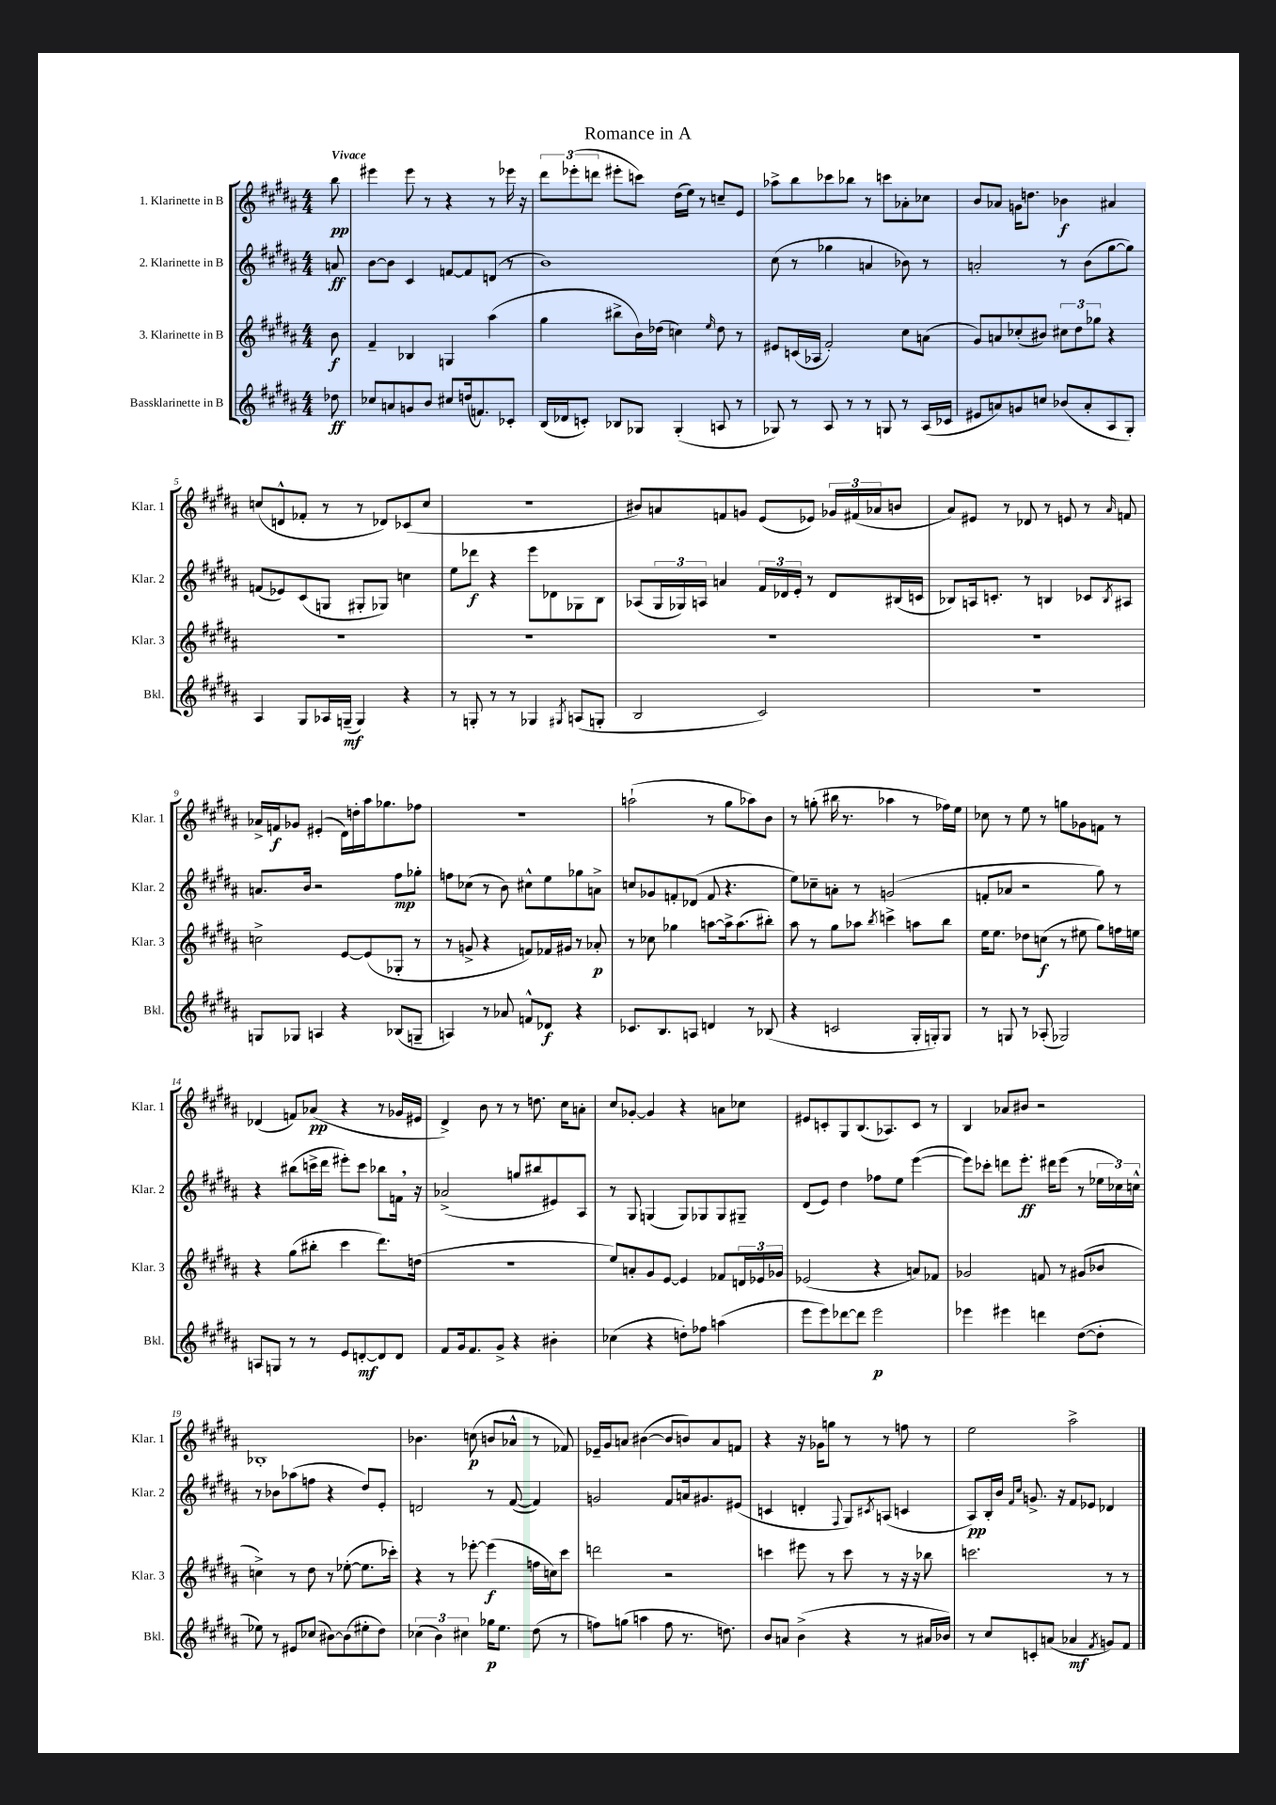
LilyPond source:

\header { title = "Romance in A" }
<<
\new StaffGroup <<
\new Staff = "s0" \with { instrumentName = "1. Klarinette in B" shortInstrumentName = "Klar. 1" } {
    \clef treble \key b \major \numericTimeSignature \time 4/4 \partial 8 \tempo "Vivace"
    b''8\pp |
    eis'''4 eis'''8 r8 r4 r8 ees'''16 r16 |
    \tuplet 3/2 { dis'''8 ees'''8-.( d'''8 } eis'''8-. c'''8) dis''16( e''16) r8 c''8-- e'8 |
    aes''8-> b''8 ces'''8 bes''8 r8 c'''8 aes'8-. ces''8 |
    b'8 aes'8 g'16 d''8. bes'4\f ais'4 |
    c''8( d'8-^ fes'8-. r8 r8 des'8) ces'8( c''8 |
    r1 |
    bis'8) a'8 f'8 g'8 e'8( ees'8) \tuplet 3/2 { ges'16 fis'16( aes'16 } b'8 |
    ais'8) eis'8 r8 des'8 r8 e'8 r8 \grace { ais'16 } f'8 |
    aes'16-> f'16\f ges'8 eis'4-.( dis'16) d''16-. ais''16 ges''8. fes''8 |
    R1 |
    a''2-!( r8 gis''8 aes''8) b'8 |
    r8 g''8-.( bis''16 r8. aes''4 r8 fes''16) e''16 |
    ces''8 r8 e''8 r8 g''8 ges'8 f'8 r8 |
    des'4( f'8) aes'8\pp( r4 r8 ges'16 eis'16 |
    dis'4->) b'8 r8 r8 d''8. cis''16 a'8-. |
    cis''8 ges'8~-. ges'4 r4 a'8 ces''8 |
    eis'8 c'8-. gis8 b8.( aes8.) c'8 r8 |
    b4 aes'8 bis'8 r2 |
    bes1-. |
    bes'4. c''8\p( b'8 aes'8-^ r8 fes'8) |
    ees'16-- gis'16 a'8 bis'4~( bis'8 b'8) a'8 f'8 |
    r4 r16 ges'16 g''8 r8 r8 f''8 r8 |
    e''2 ais''2-> \bar "|." |
}
\new Staff = "s1" \with { instrumentName = "2. Klarinette in B" shortInstrumentName = "Klar. 2" } {
    \clef treble \key b \major \numericTimeSignature \time 4/4 \partial 8
    a'8\ff |
    b'8~ b'8 cis'4 f'8~ f'8 d'8( r8 |
    b'1) |
    cis''8( r8 ges''4 a'4 bes'8) r8 |
    a'2-. r8 b'8( gis''8~ gis''8) |
    f'8( ees'8) cis'8( g8 gis8-. ges8) c''4 |
    e''8 des'''8\f r4 e'''8 des'8 ges8 b8 |
    aes8( \tuplet 3/2 { gis16 ges16) a16 } a'4 \tuplet 3/2 { fis'16 des'16 e'16-. } r8 des'8 bis16( c'16 |
    bes8) a16 c'8.-. r8 b4 ces'8 \acciaccatura { b8 } ais8 |
    a'8. b'16 r2 fis''8\mp ges''8-. |
    f''8 ces''8( r8 b'8) cis''8-^ e''8 ges''8 a'8-> |
    c''8 ges'8 f'8-. des'8( f'8 r4. |
    e''8) ces''8-- a'8-. r8 g'2( |
    f'8-. aes'8 r2 gis''8) r8 |
    r4 bis''8( c'''16-> dis'''16 eis'''8-.) c'''8 bes''8 f'16 \breathe r16 |
    aes'2->( g''8 bis''8 eis'8) ais8 |
    r8 gis8 g4( g8) ges8 ges8 gis8-- |
    dis'8( e'8) dis''4 fes''8 e''8 e'''4~( |
    e'''8) ces'''8-. d'''8 e'''8.-.\ff dis'''16 e'''8( r8 \tuplet 3/2 { ees''16 ces''16) c''16-^ } |
    r8 bes'8 aes''8( f''8 r4 dis''8) e'8-. |
    d'2 r8 fis'8~( fis'4) |
    g'2 fis'8 a'16 gis'8. eis'8( |
    c'4 d'4-. \appoggiatura { fis8 } gis8) \acciaccatura { cis'8 } a8( c'4 |
    ais8\pp) b16-. b'16 \grace { fis'16 cis''16 } g'8.-> r16 fis'8 ees'8 des'4 \bar "|." |
}
\new Staff = "s2" \with { instrumentName = "3. Klarinette in B" shortInstrumentName = "Klar. 3" } {
    \clef treble \key b \major \numericTimeSignature \time 4/4 \partial 8
    b'8\f |
    fis'4-- bes4 g4 ais''4( |
    gis''4 bis''8-> b'16) des''16( c''4) \grace { e''16 } des''8 r8 |
    eis'8 c'16( aes16 fis'2-.) cis''8 a'8( |
    gis'8) a'8 ces''8-.( bis'8) \tuplet 3/2 { cis''8 dis''8 ges''8 } r4 |
    R1 |
    R1 |
    R1 |
    R1 |
    c''2-> e'8~ e'8( ges8-. r8 |
    r8 g'8-> r4 f'8) fes'16 gis'16 r8 aes'8-.\p |
    r8 ces''8 ges''4 a''8~ a''16-> a''8.( bis''8-.) |
    ais''8 r8 gis''8 aes''8 \acciaccatura { b''8 } c'''4-> a''8 b''8 |
    e''16 e''8. des''8 c''8\f( r8 eis''8 gis''8) f''16 e''16 |
    r4 gis''8( bis''8-. cis'''4 dis'''8.) d''16( |
    r1 |
    e''8) a'8-. gis'8 e'8~ e'4 fes'8 \tuplet 3/2 { d'16 ees'16 ges'16 } |
    ees'2( r4 a'8) fes'8 |
    ges'2 f'8 r8 gis'8( bes'8 |
    c''4->) r8 dis''8 r8 ees''8~-.( ees''8. ces'''16-.) |
    r4 r8 ees'''8~-. ees'''4\f( f''16 c''16) cis'''8 |
    d'''2 r2 |
    c'''4 eis'''8 r8 c'''8 r8 r16 r16 bes''8 |
    c'''2. r8 r8 \bar "|." |
}
\new Staff = "s3" \with { instrumentName = "Bassklarinette in B" shortInstrumentName = "Bkl." } {
    \clef treble \key b \major \numericTimeSignature \time 4/4 \partial 8
    des''8\ff |
    ces''8 a'8 g'8 b'8 cis''8 d''16( f'8.) ces'8-. |
    b16( des'16 c'8-.) bes8 ges8 ges4-.( a8 r8 |
    ges8) r8 ais8 r8 r8 g8 r8 ais16( ces'16 |
    eis'8 a'8) g'8 c''8 bes'8( a'8-. ais8 gis8-.) |
    ais4 gis8 aes16 g16--\mf( g4) r4 |
    r8 g8-. r8 r8 ges4 \acciaccatura { gis8 } a8( g8-. |
    b2 cis'2) |
    R1 |
    g8 ges8 a4 r4 bes8( g8-- |
    a4) r8 aes'8 f'8-^ des'8\f r4 |
    ces'8. b8. a8 d'4 r8 bes8( |
    r4 c'2 gis16-. g16-.) g8 |
    r8 g8 r8 aes8-.( ges2) |
    a8 g8 r8 r8 e'8 d'8~-.\mf d'8 d'8 |
    fis'8 gis'16 fis'8. gis'8-> r4 bis'4-. |
    ces''4( r4 d''8-.) fes''8 a''4( |
    e'''8 e'''8) des'''8~ des'''8 e'''2\p |
    ees'''4 eis'''4 d'''4 dis''8~( dis''8-. |
    ees''8) r8 eis'8 ces''8( bis'8~) bis'8( eis''8-. dis''8) |
    \tuplet 3/2 { ces''4( b'4) cis''4 } ges''16\p e''8. dis''8( r8 |
    f''8) g''8( a''4 f''8 r8. d''8.) |
    b'8 a'8 b'4->( r4 r8 ais'16 bes'16) |
    r8 cis''8 c'8-. a'8( aes'4\mf \acciaccatura { fis'8 } g'8) fis'8 \bar "|." |
}
>>
>>
